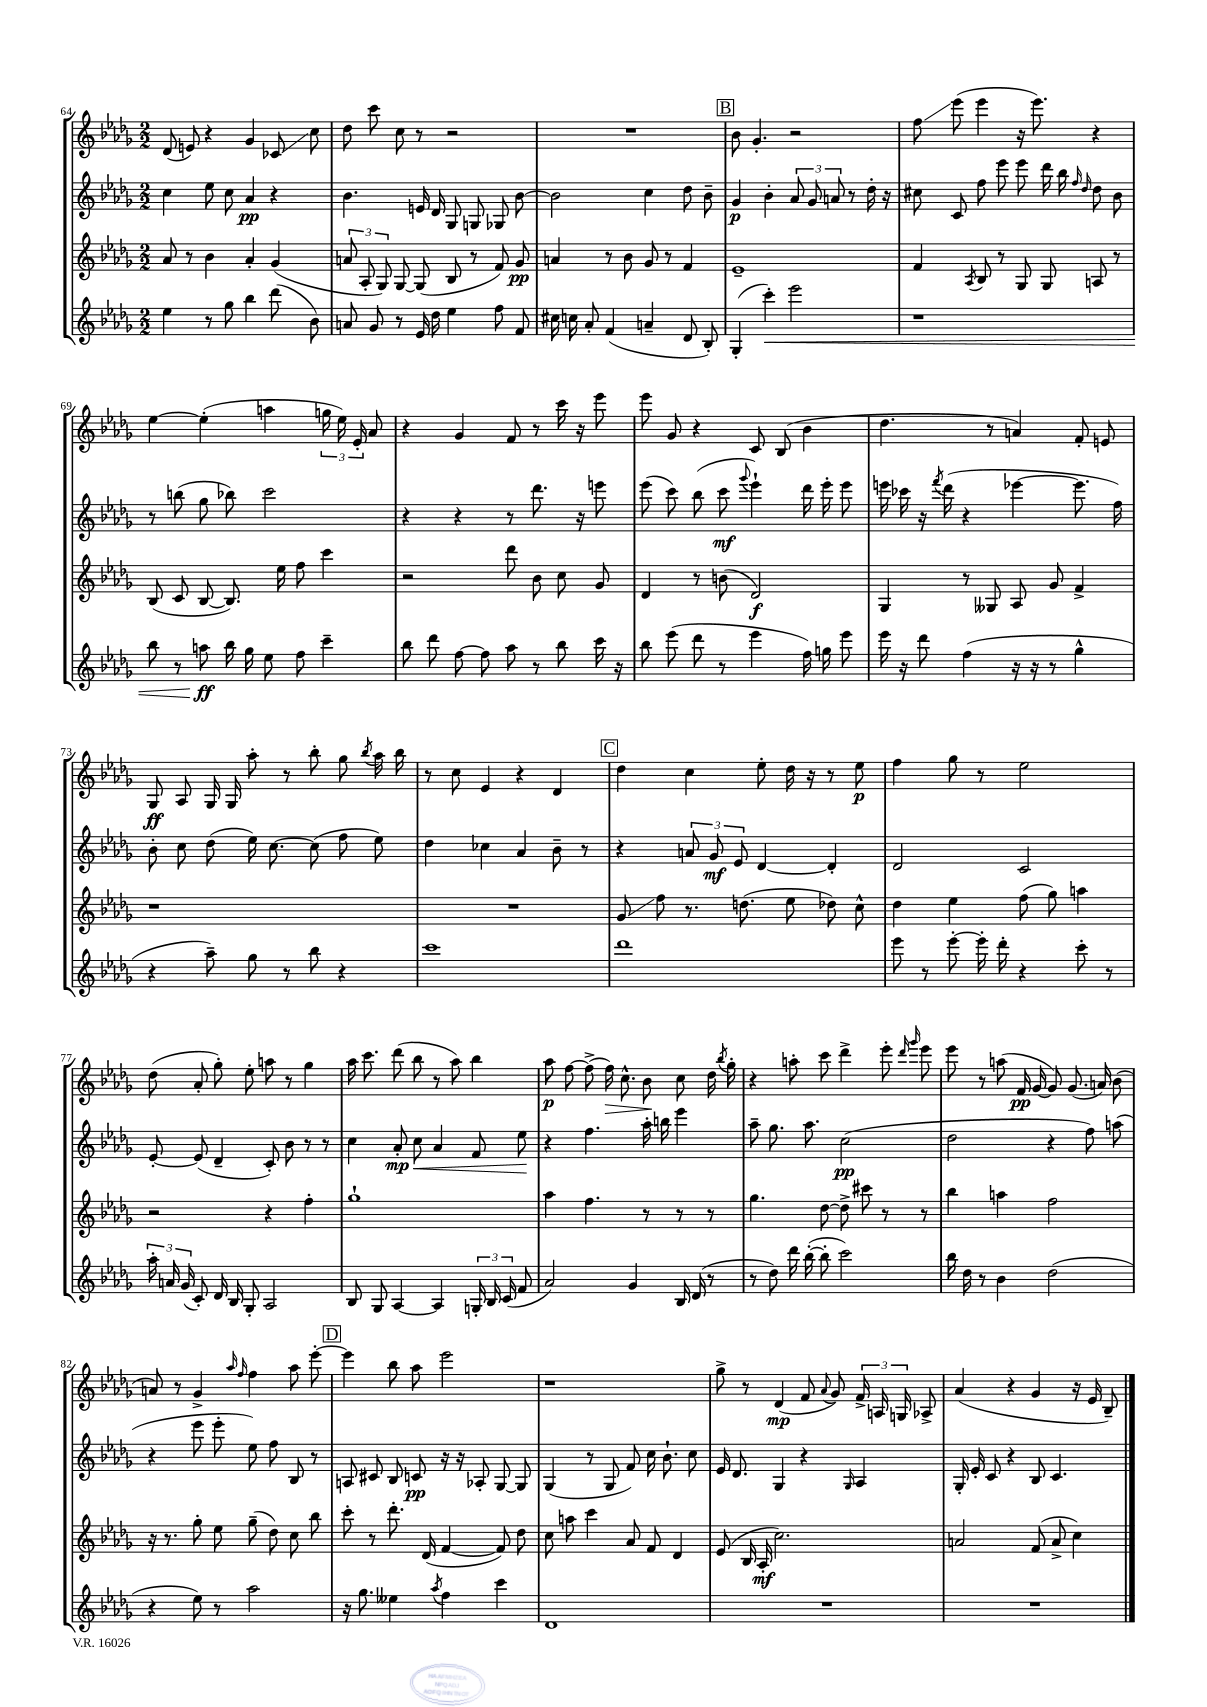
<<
\new StaffGroup <<
\new Staff = "s0" {
    \clef treble \key des \major \numericTimeSignature \time 2/2
    \autoBeamOff des'8( e'8) r4 ges'4 ces'8\glissando c''8 |
    des''8 c'''8 c''8 r8 r2 |
    R1 |
    \mark \markup { \box "B" } bes'8 ges'4.-. r2 |
    f''8\glissando ees'''8( ees'''4 r16 ees'''8.) r4 |
    ees''4~ ees''4-.( a''4 \tuplet 3/2 { g''16 ees''16) ees'16-. } aes'8 |
    r4 ges'4 f'8 r8 c'''16 r16 ees'''8 |
    ees'''8 ges'8 r4 c'8 bes8( bes'4 |
    des''4. r8 a'4) f'8-. e'8 |
    ges8\ff aes8 ges16 ges16 aes''8-. r8 bes''8-. ges''8 \acciaccatura { bes''8 } aes''16 bes''16 |
    r8 c''8 ees'4 r4 des'4 |
    \mark \markup { \box "C" } des''4 c''4 ees''8-. des''16 r16 r8 ees''8\p |
    f''4 ges''8 r8 ees''2 |
    des''8( aes'8-. ges''8-.) ees''8-. a''8 r8 ges''4 |
    aes''16 c'''8. des'''8( bes''8 r8 aes''8) bes''4 |
    aes''8\p f''8~ f''8->( f''16\>) c''8.-^ bes'8\! c''8 des''16 \acciaccatura { bes''8 } ges''16-. |
    r4 a''8-. c'''8 des'''4-> ees'''8-. \grace { des'''16 ges'''16 } ees'''8 |
    ees'''8 r8 a''8( f'16\pp ges'16~ ges'8) ges'8.( a'16) bes'8( |
    a'8) r8 ges'4-> \grace { aes''16 f''16 } f''4 aes''8 ees'''8~-. |
    \mark \markup { \box "D" } ees'''4 bes''8 aes''8 ees'''2 |
    r1 |
    ges''8-> r8 des'4\mp( f'8 \appoggiatura { aes'8 } ges'8) \tuplet 3/2 { f'16-> a16 g16 } aes8-> |
    aes'4( r4 ges'4 r16 ees'16 bes8--) \bar "|." |
}
\new Staff = "s1" {
    \clef treble \key des \major \numericTimeSignature \time 2/2
    \autoBeamOff c''4 ees''8 c''8 aes'4\pp r4 |
    bes'4. e'16 des'16 ges8 g8 ges8 bes'8~ |
    bes'2 c''4 des''8 bes'8-- |
    \mark \markup { \box "B" } ges'4\p bes'4-. \tuplet 3/2 { aes'8 ges'8 a'8 } r8 des''16-. r16 |
    cis''8 c'8 f''8 ees'''8 ees'''8 des'''16 bes''16 \grace { f''16 des''16 } des''8 bes'8 |
    r8 b''8( ges''8 bes''8) c'''2 |
    r4 r4 r8 des'''8. r16 e'''8 |
    ees'''8( c'''8) bes''8( c'''8\mf \appoggiatura { ges'''8 } ees'''4-!) des'''16 ees'''16-. ees'''8 |
    e'''16 ces'''16 r16 \acciaccatura { f'''8 } des'''16( r4 ees'''4~ ees'''8. f''16) |
    bes'8-. c''8 des''8( ees''16) c''8.~ c''8( f''8 ees''8) |
    des''4 ces''4 aes'4 bes'8-- r8 |
    \mark \markup { \box "C" } r4 \tuplet 3/2 { a'8 ges'8\mf ees'8 } des'4~ des'4-. |
    des'2 c'2 |
    ees'8~-. ees'8( des'4-- c'8-.) bes'8 r8 r8 |
    c''4 aes'8-.\mp c''8\< aes'4 f'8 ees''8\! |
    r4 f''4. aes''16-. b''16 ees'''4 |
    aes''8-- ges''8. aes''8. c''2\pp( |
    des''2 r4 f''8) a''8( |
    r4 ees'''8 ees'''8-. ees''8) f''8 bes8 r8 |
    \mark \markup { \box "D" } a8 cis'8 bes8 c'8\pp r16 r16 aes8-. ges8~ ges8 |
    ges4( r8 ges8 f'8) c''16 bes'8.-! c''8 |
    ees'16 des'8. ges4 r4 \grace { ges16 } aes4 |
    ges16-. ees'16-. c'8 r4 bes8 c'4. \bar "|." |
}
\new Staff = "s2" {
    \clef treble \key des \major \numericTimeSignature \time 2/2
    \autoBeamOff aes'8 r8 bes'4 aes'4-. ges'4( |
    \tuplet 3/2 { a'8 aes8-. ges8) } ges8~ ges8( bes8 r8 f'8) ges'8\pp |
    a'4 r8 bes'8 ges'8 r8 f'4 |
    \mark \markup { \box "B" } ees'1-- |
    f'4 \acciaccatura { aes8 } bes8 r8 ges8 ges8 a8 r8 |
    bes8( c'8 bes8~ bes8.) ees''16 f''8 c'''4 |
    r2 des'''8 bes'8 c''8 ges'8 |
    des'4 r8 b'8( des'2\f) |
    ges4 r8 geses8 aes8 ges'8 f'4-> |
    r1 |
    R1 |
    \mark \markup { \box "C" } ges'8\glissando f''8 r8. d''8.( ees''8 des''8) c''8-^ |
    des''4 ees''4 f''8( ges''8) a''4 |
    r2 r4 f''4-. |
    ges''1-! |
    aes''4 f''4. r8 r8 r8 |
    ges''4. des''8~ des''8-> cis'''8 r8 r8 |
    bes''4 a''4 f''2 |
    r16 r8. ges''8-. ees''8 ges''8--( des''8) c''8 bes''8 |
    \mark \markup { \box "D" } c'''8-. r8 des'''8.-. des'16( f'4~ f'8) des''8 |
    c''8 a''8 c'''4 aes'8 f'8 des'4 |
    ees'8( bes16 aes16-.\mf c''2.) |
    a'2 f'8( a'8-> c''4) \bar "|." |
}
\new Staff = "s3" {
    \clef treble \key des \major \numericTimeSignature \time 2/2
    \autoBeamOff ees''4 r8 ges''8 bes''4 des'''8( bes'8) |
    a'8 ges'8 r8 ees'16 des''16 ees''4 f''8 f'8 |
    cis''16 c''16 aes'8-. f'4( a'4-- des'8 bes8-.) |
    \mark \markup { \box "B" } ges4-.( c'''4-.\<) ees'''2 |
    r1 |
    bes''8 r8 a''8\ff\! bes''16 ges''16 ees''8 f''8 c'''4-- |
    bes''8 des'''8 f''8~ f''8 aes''8 r8 bes''8 c'''16 r16 |
    bes''8 ees'''8( des'''8 r8 ees'''4 f''16) g''16 ees'''8 |
    ees'''16 r16 des'''8 f''4( r16 r16 r8 ges''4-^ |
    r4 aes''8--) ges''8 r8 bes''8 r4 |
    c'''1 |
    \mark \markup { \box "C" } des'''1 |
    ees'''8 r8 ees'''8~-. ees'''16-. des'''16-. r4 c'''8-. r8 |
    \tuplet 3/2 { aes''16-. a'16 ges'16( } c'8-.) des'16 bes16 ges8-. aes2 |
    bes8 ges8 aes4~ aes4 \tuplet 3/2 { g16-. bes16 c'16( } f'8 |
    aes'2) ges'4 bes16 des'16( r8 |
    r8 des''8) des'''16 bes''16~-.( bes''8-. c'''2) |
    bes''16 des''16 r8 bes'4 des''2( |
    r4 ees''8) r8 aes''2 |
    \mark \markup { \box "D" } r16 ges''8. eeses''4 \acciaccatura { aes''8 } f''4 c'''4 |
    des'1 |
    R1 |
    R1 \bar "|." |
}
>>
>>
\layout { \context { \Score currentBarNumber = #64 } }
